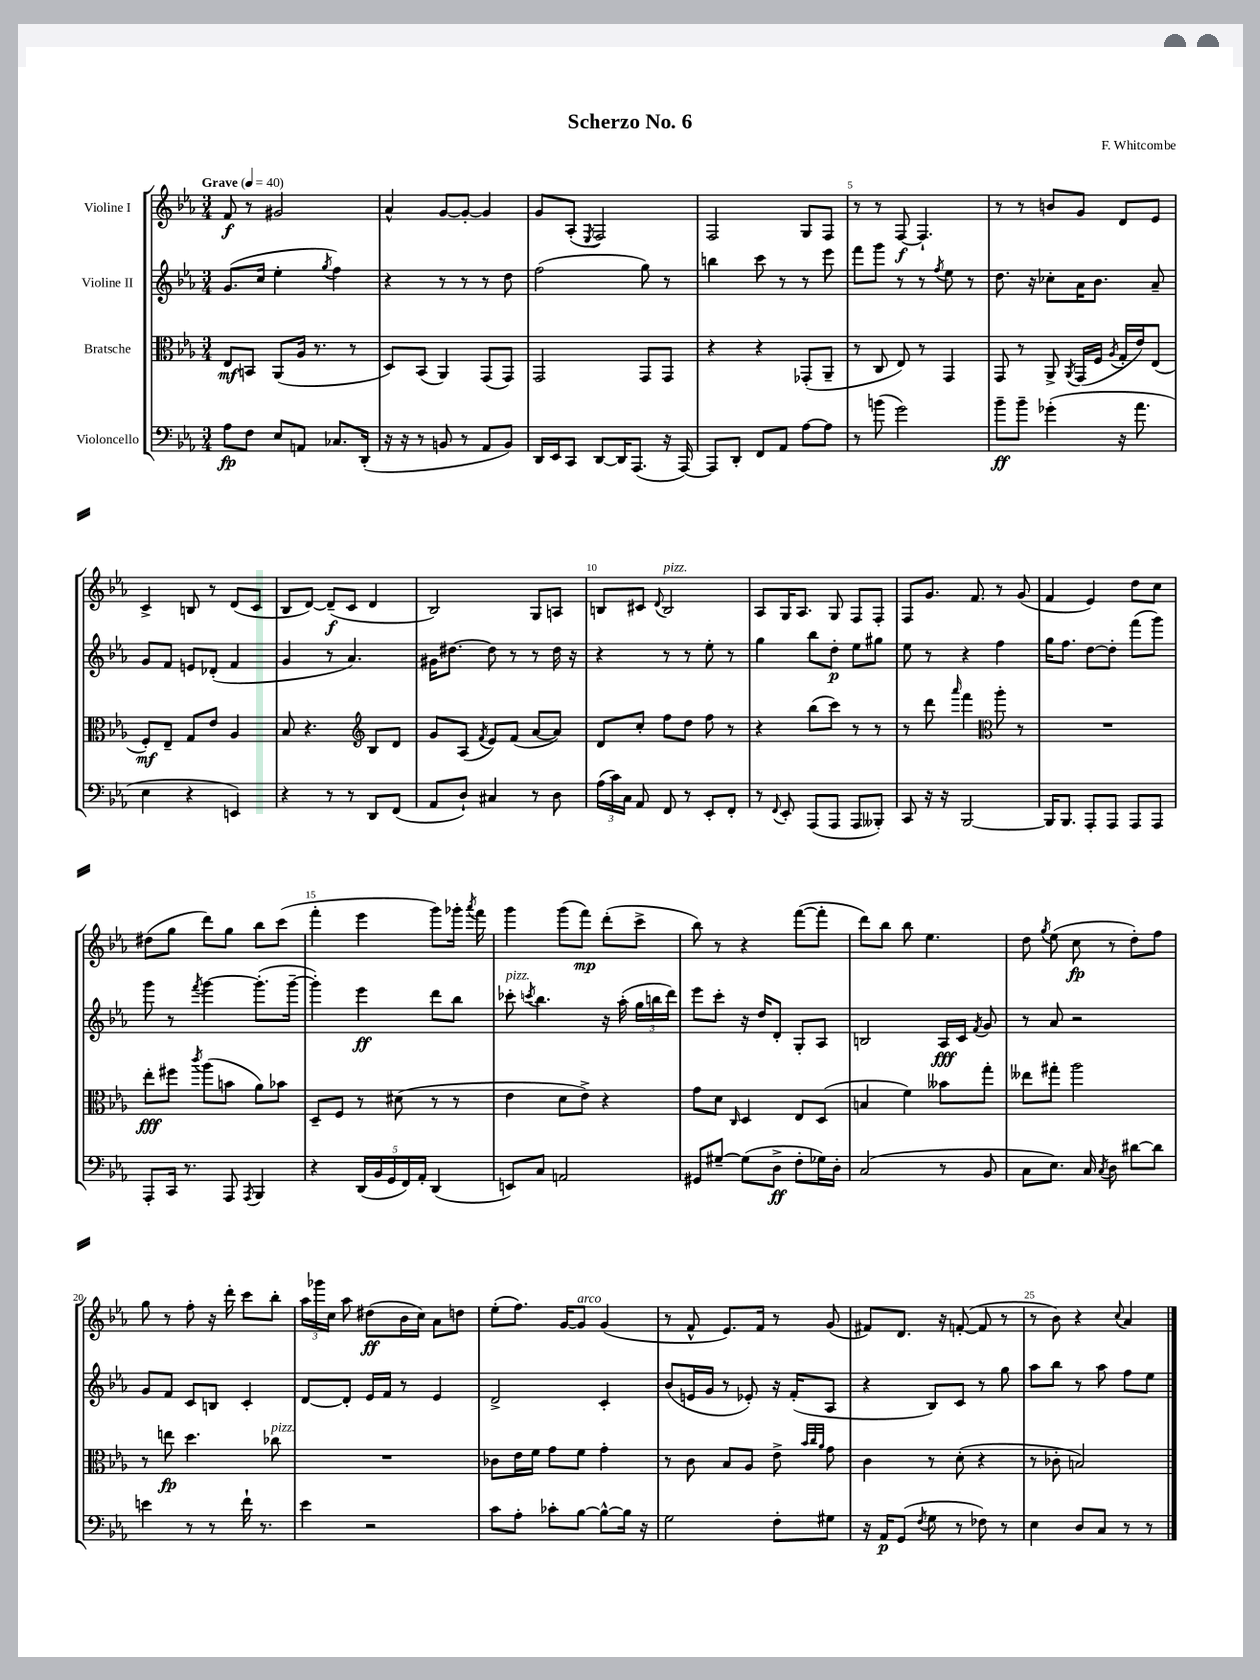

**kern	**dynam	**kern	**dynam	**kern	**dynam	**kern	**dynam
*part4	*part4	*part3	*part3	*part2	*part2	*part1	*part1
*staff4	*staff4	*staff3	*staff3	*staff2	*staff2	*staff1	*staff1
*I"Violoncello	*	*I"Bratsche	*	*I"Violine II	*	*I"Violine I	*
*clefF4	*	*clefC3	*	*clefG2	*	*clefG2	*
*k[b-e-a-]	*	*k[b-e-a-]	*	*k[b-e-a-]	*	*k[b-e-a-]	*
*M3/4	*	*M3/4	*	*M3/4	*	*M3/4	*
*MM40	*	*MM40	*	*MM40	*	*MM40	*
=1	=1	=1	=1	=1	=1	=1	=1
!	!	!	!	!	!	!LO:TX:a:B:t=Grave	!
8A-\L	fp	8E-/L	mf	(8.g/L	.	8f/	f
8F\J	.	8BBn/J	.	.	.	8r	.
.	.	.	.	16cc/Jk	.	.	.
8E-/L	.	(8AA-/L	.	4ee-'\	.	2g#X/	.
8AAn/J	.	16A-/Jk	.	.	.	.	.
.	.	8.r	.	.	.	.	.
.	.	.	.	8qgg/	.	.	.
8.C-X/L	.	.	.	4ff\)	.	.	.
.	.	8r	.	.	.	.	.
(16DD'/Jk	.	.	.	.	.	.	.
=2	=2	=2	=2	=2	=2	=2	=2
16r	.	8D/L)	.	4r	.	4a-^^/	.
16r	.	.	.	.	.	.	.
8r	.	(8BB-/J	.	.	.	.	.
8BBn/	.	4AA-/)	.	8r	.	[8g/L	.
8r	.	.	.	8r	.	8g'/J_	.
8AA-/L	.	(8GG/L	.	8r	.	4g/]	.
8BB/J)	.	8GG/J)	.	8dd\	.	.	.
=3	=3	=3	=3	=3	=3	=3	=3
16DD/LL	.	2GG/	.	(2ff\	.	8g/L	.
16EE-/J	.	.	.	.	.	.	.
8CC/J	.	.	.	.	.	(8A-'/J	.
.	.	.	.	.	.	8qE-/	.
[8DD/L	.	.	.	.	.	2F/)	.
16DD/K]	.	.	.	.	.	.	.
(8.AAA-/J	.	.	.	.	.	.	.
.	.	8GG/L	.	8gg\)	.	.	.
16r	.	8GG/J	.	8r	.	.	.
[16AAA-/)	.	.	.	.	.	.	.
=4	=4	=4	=4	=4	=4	=4	=4
8AAA-/L]	.	4r	.	4bbn\	.	2F/	.
8DD'/J	.	.	.	.	.	.	.
8FF/L	.	4r	.	8ccc\	.	.	.
8AA-/J	.	.	.	8r	.	.	.
[8A-\L	.	(8GG-X'/L	.	8r	.	8G/L	.
8A-\J]	.	8AA-~/J	.	8eee-\	.	8F/J	.
=5	=5	=5	=5	=5	=5	=5	=5
8r	.	8r	.	8fff\L	.	8r	.
(8bn\	.	8C/	.	8ggg\J	.	8r	.
2g\)	.	8E-/)	.	8r	.	[8F/	f
.	.	8r	.	8r	.	4.F`/]	.
.	.	.	.	8qff/	.	.	.
.	.	4GG/	.	8ee-\	.	.	.
.	.	.	.	8r	.	.	.
=6	=6	=6	=6	=6	=6	=6	=6
8b-~\L	ff	8GG/	.	8.dd\	.	8r	.
8b-~\J	.	8r	.	.	.	8r	.
.	.	.	.	16r	.	.	.
(4g-X'\	.	8AA-^/	.	8cc-X'\L	.	8bn/L	.
.	.	8qAA-/	.	.	.	.	.
.	.	(16GG/LL	.	16a-\K	.	8g/J	.
.	.	16F/JJ	.	8.b-\J	.	.	.
.	.	8qA-/	.	.	.	.	.
16r	.	16G'/LL	.	.	.	8d/L	.
8.a-\	.	16e-/J)	.	.	.	.	.
.	.	(8E-/J	.	8a-~/	.	8e-/J	.
!!LO:LB:g=z
=7	=7	=7	=7	=7	=7	=7	=7
4E-\	.	8F'/L)	mf	8g/L	.	4c^/	.
.	.	8E-~/J	.	8f/J	.	.	.
4r	.	8G/L	.	8en/L	.	8Bn/	.
.	.	8e-/J	.	(8d-X'/J	.	8r	.
4EEn/)	.	4A-/	.	4f/	.	(8d/L	.
.	.	.	.	.	.	8c/J	.
=8	=8	=8	=8	=8	=8	=8	=8
4r	.	8B-/	.	4g/	.	8B-/L	.
.	.	4.r	.	.	.	[8d/J)	.
8r	.	.	.	8r	.	(8d~/L]	f
8r	.	.	.	4.a-/)	.	8c/J	.
*	*	*clefG2	*	*	*	*	*
8DD/L	.	8B-/L	.	.	.	4d/	.
(8FF/J	.	8d/J	.	.	.	.	.
=9	=9	=9	=9	=9	=9	=9	=9
8AA-/L	.	8g/L	.	16g#X\KL	.	2B-/)	.
.	.	.	.	[8.dd#X\J	.	.	.
8D`/J)	.	(8A-/J	.	.	.	.	.
.	.	8qf/	.	.	.	.	.
4C#X/	.	8e-/L)	.	8dd#\]	.	.	.
.	.	(8f/J	.	8r	.	.	.
8r	.	[8a-/L	.	8r	.	8G/L	.
8D\	.	8a-/J])	.	16dd#\	.	8An/J	.
.	.	.	.	16r	.	.	.
=10	=10	=10	=10	=10	=10	=10	=10
(24A-\LL	.	8d/L	.	4r	.	8Bn/L	.
24c\)	.	.	.	.	.	.	.
24C\JJ	.	.	.	.	.	.	.
8AA-/	.	8cc'/J	.	.	.	8c#X/J	.
.	.	.	.	.	.	8qqd/	.
!	!	!	!	!	!	!LO:TX:a:i:t=pizz.	!
8FF/	.	8ff\L	.	8r	.	2B/	.
8r	.	8dd\J	.	8r	.	.	.
8EE-'/L	.	8ff\	.	8ee-'\	.	.	.
8FF'/J	.	8r	.	8r	.	.	.
=11	=11	=11	=11	=11	=11	=11	=11
8r	.	4r	.	4gg\	.	8A-/L	.
8qqFF/	.	.	.	.	.	.	.
8EE-'/	.	.	.	.	.	16G/K	.
.	.	.	.	.	.	8.A-/J	.
(8AAA-/L	.	(8bb-\L	.	8bb-\L	.	.	.
8AAA-/J	.	8ccc\J)	.	8dd'\J	p	8G/	.
8AAA-/L	.	8r	.	8ee-\L	.	8F/L	.
8BBB--X'/J)	.	8r	.	8gg#X\J	.	8F'/J	.
=12	=12	=12	=12	=12	=12	=12	=12
8CC/	.	8r	.	8ee-\	.	8F/L	.
16r	.	8ddd\	.	8r	.	8.g/J	.
16r	.	.	.	.	.	.	.
.	.	16qqaaa-/	.	.	.	.	.
[2BBB-/	.	4fff\	.	4r	.	.	.
.	.	.	.	.	.	8.f/	.
*	*	*clefC3	*	*	*	*	*
.	.	8aa-'\	.	4ff\	.	8r	.
.	.	8r	.	.	.	(8g/	.
=13	=13	=13	=13	=13	=13	=13	=13
16BBB-/KL]	.	2.r	.	16gg\KL	.	4f/	.
8.BBB-/J	.	.	.	8.ff\J	.	.	.
8AAA-'/L	.	.	.	[8dd\L	.	4e-/)	.
8AAA-/J	.	.	.	8dd'\J]	.	.	.
8AAA-/L	.	.	.	(8fff\L	.	8dd\L	.
8AAA-/J	.	.	.	8ggg\J)	.	8cc\J	.
!!LO:LB:g=z
=14	=14	=14	=14	=14	=14	=14	=14
8AAA-'/L	.	8ee-'\L	fff	8ggg\	.	(8dd#X\L	.
16CC/Jk	.	8ff#X\J	.	8r	.	8gg\J	.
8.r	.	.	.	.	.	.	.
.	.	8qccc/	.	8qfff/	.	.	.
.	.	(8aa-\L	.	[4ggg\	.	8ddd\L)	.
8AAA-/	.	8bn\J	.	.	.	8gg\J	.
8qAAA-/	.	.	.	.	.	.	.
4BBB-/	.	8a-\L)	.	(8.ggg'\L]	.	8bb-\L	.
.	.	8b-X\J	.	.	.	(8ccc\J	.
.	.	.	.	[16ggg~\Jk	.	.	.
=15	=15	=15	=15	=15	=15	=15	=15
4r	.	8D~/L	.	4ggg'\])	.	4fff'\	.
.	.	8F/J	.	.	.	.	.
(20DD/LL	.	8r	.	4eee-\	ff	4eee-\	.
20BB-/	.	.	.	.	.	.	.
20GG/	.	.	.	.	.	.	.
.	.	(8d#X\	.	.	.	.	.
20FF/)	.	.	.	.	.	.	.
20AA-'/JJ	.	.	.	.	.	.	.
(4DD/	.	8r	.	8ddd\L	.	8ggg\L)	.
.	.	8r	.	8bb-\J	.	16ggg-X'\Jk	.
.	.	.	.	.	.	8qaaa-/	.
.	.	.	.	.	.	16fff\	.
=16	=16	=16	=16	=16	=16	=16	=16
!	!	!	!	!LO:TX:a:i:t=pizz.	!	!	!
8EEn/L)	.	4e-\	.	8ccc-X'\	.	4ggg\	.
.	.	.	.	8qcccn/	.	.	.
8C/J	.	.	.	4.bb-\	.	.	.
2AAn/	.	8d\L	.	.	.	(8ggg\L	.
.	.	8e-^\J)	.	.	.	8fff\J)	mp
.	.	4r	.	16r	.	(8ddd'\L	.
.	.	.	.	(16aa-'\	.	.	.
.	.	.	.	24gg\LL	.	8ccc^\J	.
.	.	.	.	24bbn\	.	.	.
.	.	.	.	24ddd\JJ)	.	.	.
=17	=17	=17	=17	=17	=17	=17	=17
8GG#X/L	.	8g\L	.	8eee-\L	.	8bb-\)	.
[8G#X~/J	.	8d\J	.	8ccc'\J	.	8r	.
.	.	16qqC/	.	.	.	.	.
(8G#\L]	.	4D/	.	16r	.	4r	.
.	.	.	.	16dd/KL	.	.	.
8D^\J	ff	.	.	8d'/J	.	.	.
8F'\L	.	8E-/L	.	8G'/L	.	([8fff\L	.
16G-X\L)	.	(8D/J	.	8A-/J	.	8fff'\J]	.
16D'\JJ	.	.	.	.	.	.	.
=18	=18	=18	=18	=18	=18	=18	=18
(2C/	.	4Bn/	.	2Bn/	.	8ddd\L)	.
.	.	.	.	.	.	8bb-\J	.
.	.	4f\)	.	.	.	8bb-\	.
.	.	.	.	.	.	4.ee-\	.
8r	.	8b--X\L	.	16A-/LL	fff	.	.
.	.	.	.	16c/JJ	.	.	.
.	.	.	.	8qf/	.	.	.
8BB-/	.	8gg'\J	.	8g/	.	.	.
=19	=19	=19	=19	=19	=19	=19	=19
8C\L	.	8ee--X\L	.	8r	.	8dd\	.
.	.	.	.	.	.	8qgg/	.
8.E-\J)	.	8gg#X'\J	.	8a-/	.	(8ee-\	.
.	.	2aa-\	.	2r	.	8cc\	fp
16C/	.	.	.	.	.	.	.
8qC/	.	.	.	.	.	.	.
8D\	.	.	.	.	.	8r	.
[8d#X\L	.	.	.	.	.	8dd'\L)	.
8d#\J]	.	.	.	.	.	8ff\J	.
!!LO:LB:g=z
=20	=20	=20	=20	=20	=20	=20	=20
4en\	.	8r	.	8g/L	.	8gg\	.
.	.	8een\	fp	8f/J	.	8r	.
8r	.	4.dd\	.	8c/L	.	8ff'\	.
8r	.	.	.	8Bn/J	.	16r	.
.	.	.	.	.	.	16ddd'\	.
16f`\	.	.	.	4c'/	.	8ccc\L	.
8.r	.	.	.	.	.	.	.
!	!	!LO:TX:a:i:t=pizz.	!	!	!	!	!
.	.	8cc-X\	.	.	.	8bb-'\J	.
=21	=21	=21	=21	=21	=21	=21	=21
4e-\	.	2.r	.	[8d/L	.	24aa-\LL	.
.	.	.	.	.	.	24ggg-X\	.
.	.	.	.	.	.	24cc\JJ	.
.	.	.	.	8d'/J]	.	8aa-\	.
2r	.	.	.	16e-/LL	.	(8dd#X\L	ff
.	.	.	.	16f/JJ	.	.	.
.	.	.	.	8r	.	16b-\L	.
.	.	.	.	.	.	16cc\JJ)	.
.	.	.	.	4e-/	.	8a-\L	.
.	.	.	.	.	.	8ddn\J	.
=22	=22	=22	=22	=22	=22	=22	=22
8c\L	.	8c-X\L	.	2d^/	.	(8ee-'\L	.
8A-'\J	.	16e-\L	.	.	.	8.ff\J)	.
.	.	16f\JJ	.	.	.	.	.
8c-X'\L	.	8g\L	.	.	.	.	.
.	.	.	.	.	.	[16g/KL	.
!	!	!	!	!	!	!LO:TX:a:i:t=arco	!
[8B-\J	.	8f\J	.	.	.	8g/J]	.
8B-^^\L_	.	4g'\	.	4c'/	.	(4g/	.
16B-\Jk]	.	.	.	.	.	.	.
16r	.	.	.	.	.	.	.
=23	=23	=23	=23	=23	=23	=23	=23
2G\	.	8r	.	(8b-/L	.	8r	.
.	.	8c\	.	16en/L	.	8f^^/	.
.	.	.	.	16g/JJ	.	.	.
.	.	8B-/L	.	8r	.	8.e-/L)	.
.	.	8A-/J	.	8e-X'/)	.	.	.
.	.	.	.	.	.	16f/Jk	.
8F'\L	.	8e-^\	.	16r	.	8r	.
.	.	.	.	(16f'/KL	.	.	.
.	.	32qqb-/LLL	.	.	.	.	.
.	.	32qqcc/	.	.	.	.	.
.	.	32qqa-/JJJ	.	.	.	.	.
8G#X\J	.	8g\	.	8A-/J	.	(8g/	.
=24	=24	=24	=24	=24	=24	=24	=24
16r	.	4c\	.	4r	.	8f#X/L)	.
16AA-/KL	p	.	.	.	.	.	.
(8GG/J	.	.	.	.	.	8.d/J	.
8qF/	.	.	.	.	.	.	.
8G\	.	8r	.	8B-/L)	.	.	.
.	.	.	.	.	.	16r	.
8r	.	(8d'\	.	8c/J	.	([8fn'/	.
8F-X\)	.	4r	.	8r	.	8f/]	.
8r	.	.	.	8gg\	.	8r	.
=25	=25	=25	=25	=25	=25	=25	=25
4E-\	.	8r	.	8aa-\L	.	8r	.
.	.	8c-X'\	.	8bb-\J	.	8b-\)	.
8D/L	.	2Bn/)	.	8r	.	4r	.
8C/J	.	.	.	8aa-\	.	.	.
.	.	.	.	.	.	8qqcc/	.
8r	.	.	.	8ff\L	.	4a-/	.
8r	.	.	.	8ee-\J	.	.	.
==	==	==	==	==	==	==	==
*-	*-	*-	*-	*-	*-	*-	*-
